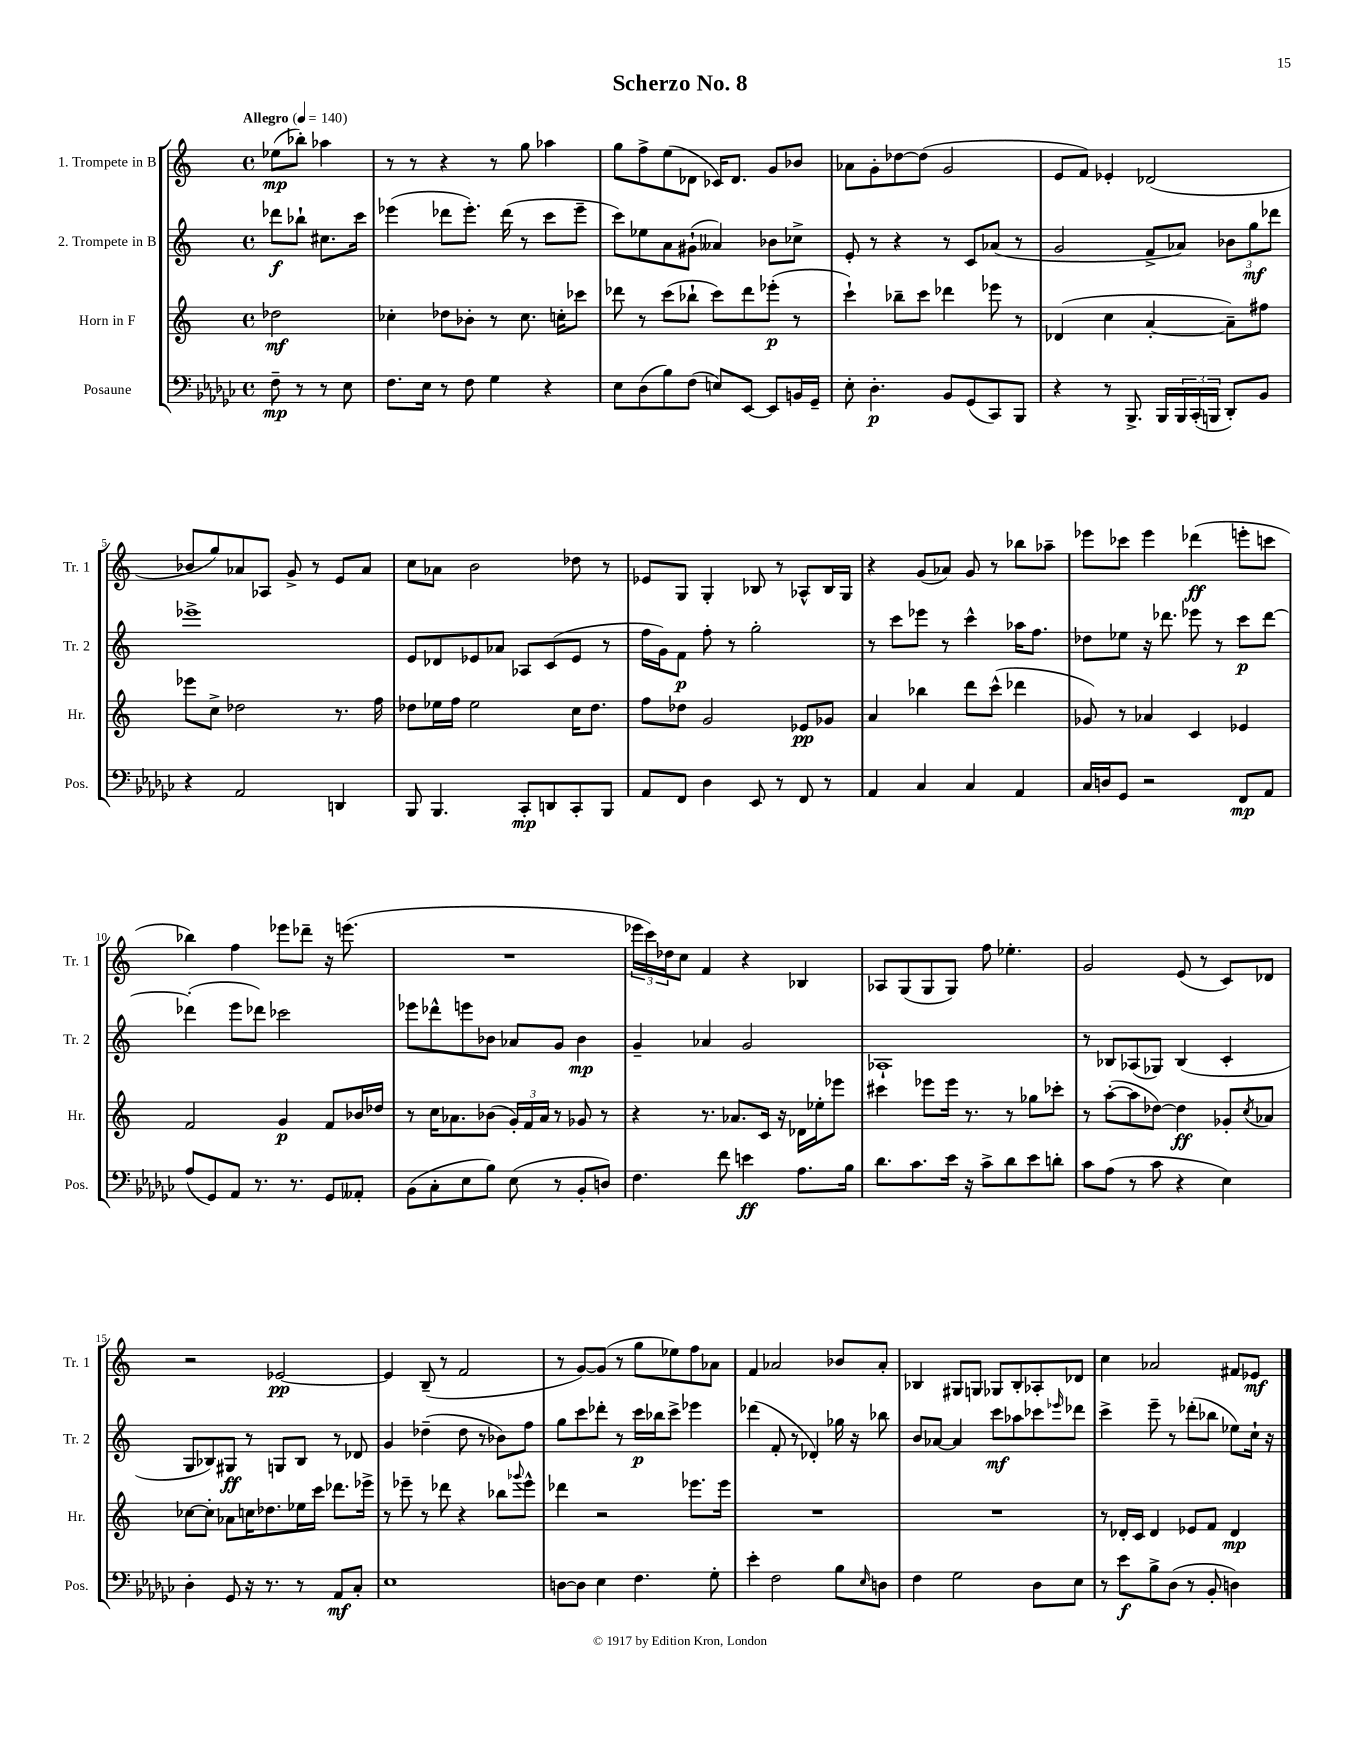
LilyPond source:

\header { title = "Scherzo No. 8" }
<<
\new StaffGroup <<
\new Staff = "s0" \with { instrumentName = "1. Trompete in B" shortInstrumentName = "Tr. 1" } {
    \clef treble \key c \major \defaultTimeSignature \time 4/4 \partial 2 \tempo "Allegro" 4 = 140
    ees''8\mp( bes''8-.) aes''4 |
    r8 r8 r4 r8 g''8 aes''4 |
    g''8 f''8-> e''8( des'8 ces'16) des'8. g'8 bes'8 |
    aes'8 g'8-. des''8~ des''8( g'2 |
    e'8 f'8) ees'4-. des'2( |
    bes'8 g''8) aes'8 aes8 g'8-> r8 e'8 aes'8 |
    c''8 aes'8 b'2 des''8 r8 |
    ees'8 g8 g4-. bes8 r8 aes8-^ bes16 g16 |
    r4 g'8( aes'8) g'8 r8 bes''8 aes''8-- |
    ees'''8 ces'''8 ees'''4 des'''4\ff( e'''8-. c'''8 |
    bes''4) f''4 ees'''8 des'''8-- r16 e'''8.( |
    R1 |
    \tuplet 3/2 { ees'''16 c'''16) des''16 } c''8 f'4 r4 bes4 |
    aes8 g8( g8 g8) f''8 ees''4.-. |
    g'2 e'8( r8 c'8) des'8 |
    r2 ees'2~\pp |
    ees'4 b8--( r8 f'2 |
    r8 g'8~) g'8( r8 g''8 ees''8) f''8 aes'8 |
    f'4 aes'2 bes'8 aes'8-. |
    bes4 gis8 g8 ges8 bes8-. aes8-. des'8 |
    c''4 aes'2 fis'8 ees'8\mf \bar "|." |
}
\new Staff = "s1" \with { instrumentName = "2. Trompete in B" shortInstrumentName = "Tr. 2" } {
    \clef treble \key c \major \defaultTimeSignature \time 4/4 \partial 2
    des'''8\f bes''8-! cis''8. c'''16 |
    ees'''4( des'''8 ees'''8.-.) des'''16( r8 c'''8 ees'''8-- |
    c'''8) ees''8 a'8 gis'8-!( aeses'4) bes'8 ces''8-> |
    e'8-. r8 r4 r8 c'8 aes'8( r8 |
    g'2 f'8-> aes'8) \tuplet 3/2 { bes'8 g''8\mf des'''8 } |
    ees'''1-> |
    e'8 des'8 ees'8 aes'8 aes8 c'8( ees'8 r8 |
    f''16 g'16) f'8\p f''8-. r8 g''2-. |
    r8 c'''8 ees'''8 r8 c'''4-^ aes''16 f''8. |
    des''8 ees''8 r16 des'''8. ees'''8 r8 c'''8\p des'''8~ |
    des'''4-.( e'''8 des'''8) ces'''2 |
    ees'''8 des'''8-^ e'''8 bes'8 aes'8 g'8 bes'4\mp |
    g'4-- aes'4 g'2 |
    aes1-! |
    r8 bes8 aes8( ges8) bes4( c'4-. |
    g8 bes8) gis8\ff r8 g8 bes8 r8 des'8 |
    g'4 des''4--( des''8 r8 bes'8) f''8 |
    g''8 c'''8 des'''8-. r8 c'''16\p bes''16 c'''8-> ees'''4 |
    des'''4( f'8-. r8 des'4-.) ges''16 r16 bes''8 |
    b'8 aes'8~ aes'4 c'''8\mf aes''8 ces'''8 \grace { ees'''16 } des'''8 |
    c'''4-> e'''8-- r8 des'''8-.( bes''8 ees''8) c''16-! r16 \bar "|." |
}
\new Staff = "s2" \with { instrumentName = "Horn in F" shortInstrumentName = "Hr." } {
    \clef treble \key c \major \defaultTimeSignature \time 4/4 \partial 2
    des''2\mf |
    ces''4-. des''8 bes'8-. r8 ces''8. c''16-. ces'''8 |
    des'''8 r8 c'''8( bes''8-! c'''8) des'''8 ees'''8-.\p( r8 |
    c'''4-!) bes''8-- c'''8 des'''4 ees'''8 r8 |
    des'4( c''4 a'4~-. a'8--) fis''8 |
    ees'''8 c''8-> des''2 r8. f''16 |
    des''8 ees''16 f''16 ees''2 c''16 des''8. |
    f''8 des''8 g'2 ees'8\pp ges'8 |
    a'4 bes''4 d'''8 c'''8-^( des'''4 |
    ges'8) r8 aes'4 c'4 ees'4 |
    f'2 g'4\p f'8 bes'16 des''16 |
    r8 c''16 aes'8. bes'8( \tuplet 3/2 { g'16-.) f'16 aes'16 } r8 ges'8 r8 |
    r4 r8. aes'8. c'16 r16 des'16 ees''16-. ees'''8 |
    cis'''4 ees'''8 ees'''16 r8. r8 ges''8 ces'''8-. |
    r8 a''8~-.( a''8 des''8~) des''4\ff ges'8-. \acciaccatura { c''8 } aes'8 |
    ces''8~ ces''8-. aes'8 c''16 des''8. ees''16 c'''16 des'''8. ees'''16-> |
    r8 ees'''8-- r8 des'''8 r4 bes''8 \appoggiatura { ges'''8 } ees'''8-^ |
    des'''4 r2 ees'''8. ees'''16 |
    R1 |
    R1 |
    r8 des'16-. c'16 des'4 ees'8 f'8 des'4\mp \bar "|." |
}
\new Staff = "s3" \with { instrumentName = "Posaune" shortInstrumentName = "Pos." } {
    \clef bass \key ges \major \defaultTimeSignature \time 4/4 \partial 2
    f8--\mp r8 r8 ees8 |
    f8. ees16 r8 f8 ges4 r4 |
    ees8 des8( bes8) f8( e8) ees,8~ ees,8 b,16 ges,16-- |
    ees8-. des4.-.\p bes,8 ges,8( ces,8) bes,,8 |
    r4 r8 bes,,8.-> bes,,16 \tuplet 3/2 { bes,,16 ces,16-.( b,,16 } des,8-.) bes,8 |
    r4 aes,2 d,4 |
    bes,,8 bes,,4. ces,8-.\mp d,8 ces,8-. bes,,8 |
    aes,8 f,8 des4 ees,8 r8 f,8 r8 |
    aes,4 ces4 ces4 aes,4 |
    ces16 d16 ges,8 r2 f,8\mp aes,8 |
    aes8( ges,8) aes,8 r8. r8. ges,8 aeses,8-. |
    bes,8( ces8-. ees8 bes8) ees8( r8 bes,8-. d8) |
    f4. f'8 e'4\ff aes8. bes16 |
    des'8. ces'8. ees'16 r16 ces'8-> des'8 ees'8 d'8-. |
    ces'8 aes8( r8 ces'8 r4 ees4) |
    des4-. ges,8 r16 r8. r8 aes,8\mf ces8-. |
    ees1 |
    d8~ d8 ees4 f4. ges8-. |
    ees'4-. f2 bes8 \grace { ees16 } d8 |
    f4 ges2 des8 ees8 |
    r8 ees'8\f bes8-> des8( r8 bes,8-. d4) \bar "|." |
}
>>
>>
